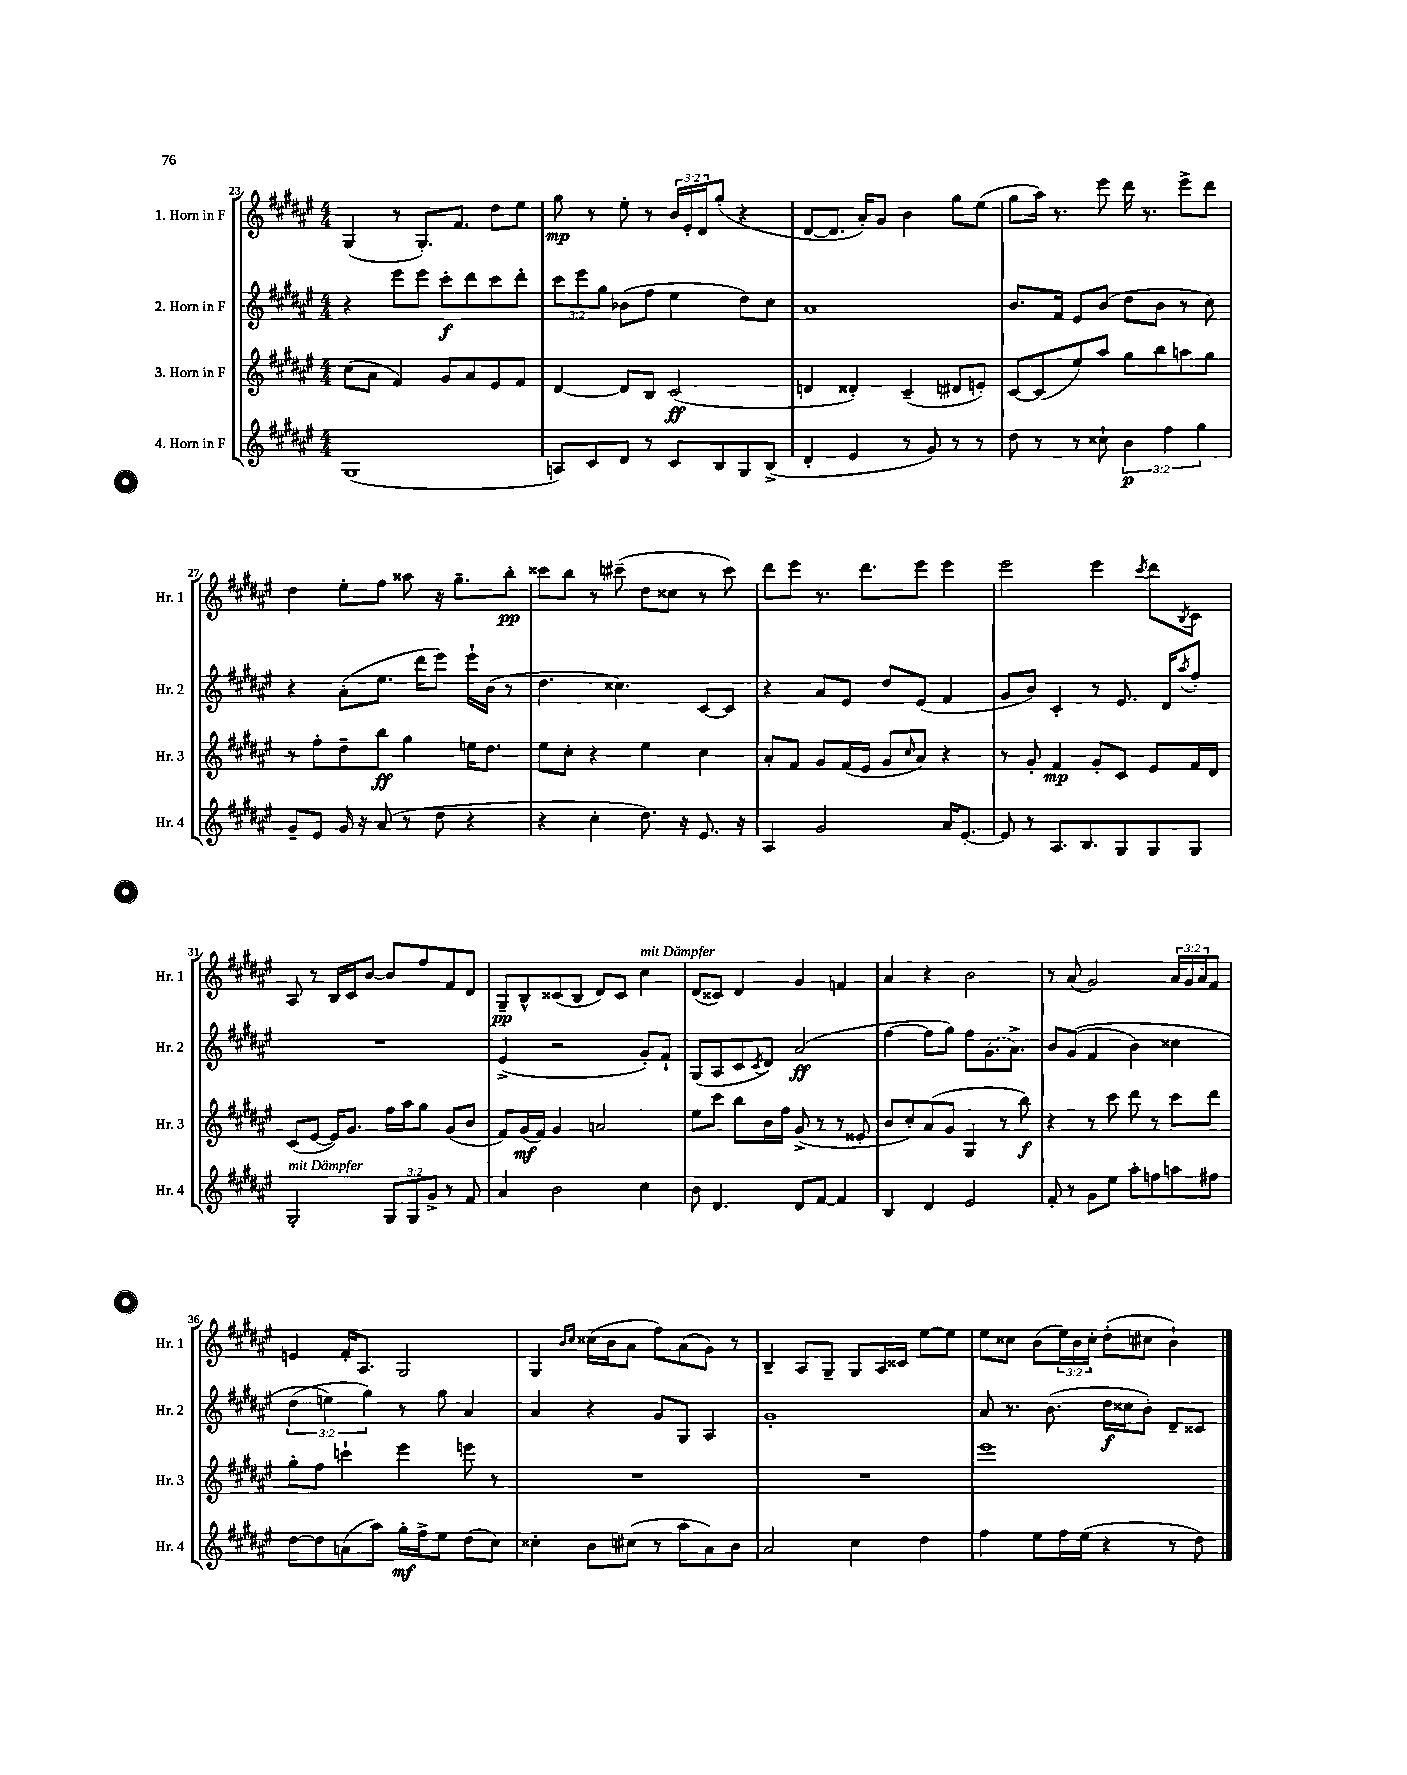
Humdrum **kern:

**kern	**dynam	**kern	**dynam	**kern	**dynam	**kern	**dynam
*part4	*part4	*part3	*part3	*part2	*part2	*part1	*part1
*staff4	*staff4	*staff3	*staff3	*staff2	*staff2	*staff1	*staff1
*I"4. Horn in F	*	*I"3. Horn in F	*	*I"2. Horn in F	*	*I"1. Horn in F	*
*I'Hr. 4	*	*I'Hr. 3	*	*I'Hr. 2	*	*I'Hr. 1	*
*clefG2	*	*clefG2	*	*clefG2	*	*clefG2	*
*k[f#c#g#d#a#e#]	*	*k[f#c#g#d#a#e#]	*	*k[f#c#g#d#a#e#]	*	*k[f#c#g#d#a#e#]	*
*M4/4	*	*M4/4	*	*M4/4	*	*M4/4	*
=23	=23	=23	=23	=23	=23	=23	=23
(1G#	.	(8cc#\L	.	4r	.	(4G#/	.
.	.	8a#\J	.	.	.	.	.
.	.	4f#/)	.	8eee#\L	.	8r	.
.	.	.	.	8eee#\J	.	8.G#'/L)	.
.	.	8g#/L	.	8ccc#'\L	f	.	.
.	.	.	.	.	.	8.f#/J	.
.	.	8a#/	.	8ddd#\	.	.	.
.	.	8e#/	.	8ccc#\	.	8dd#\L	.
.	.	8f#/J	.	8ddd#'\J	.	8ee#\J	.
=24	=24	=24	=24	=24	=24	=24	=24
8An/L)	.	[4d#/	.	12ccc#\L	.	8gg#\	mp
.	.	.	.	12eee#\	.	.	.
8c#/	.	.	.	.	.	8r	.
.	.	.	.	12gg#\J	.	.	.
8d#/J	.	8d#/L]	.	(8b-X\L	.	8ee#'\	.
8r	.	8B/J	.	8ff#\J	.	8r	.
8c#/L	.	(2c#/	ff	4ee#\	.	24b/LL	.
.	.	.	.	.	.	24e#'/	.
.	.	.	.	.	.	24d#/J	.
8B/	.	.	.	.	.	(8gg#'/J	.
8G#/	.	.	.	8dd#\L)	.	4r	.
(8B^/J	.	.	.	8cc#\J	.	.	.
=25	=25	=25	=25	=25	=25	=25	=25
4d#'/	.	4dn/	.	1a#	.	[8d#/L	.
.	.	.	.	.	.	8.d#/J]	.
4e#/	.	4d##X'/)	.	.	.	.	.
.	.	.	.	.	.	16a#'/KL)	.
.	.	.	.	.	.	8g#/J	.
8r	.	(4c#~/	.	.	.	4b\	.
8g#/)	.	.	.	.	.	.	.
8r	.	8d#X/L	.	.	.	8gg#\L	.
8r	.	8en'/J)	.	.	.	(8ee#\J	.
=26	=26	=26	=26	=26	=26	=26	=26
8dd#\	.	[8c#/L	.	8.b/L	.	8gg#\L	.
8r	.	(8c#/]	.	.	.	16aa#\Jk)	.
.	.	.	.	16f#/Jk	.	8.r	.
8r	.	8ee#/)	.	8e#/L	.	.	.
8cc##X`\	.	8aa#/J	.	(8b/J	.	8eee#\	.
6b\	p	8gg#\L	.	8dd#\L	.	16ddd#\	.
.	.	.	.	.	.	8.r	.
.	.	8bb\	.	8b\J	.	.	.
6ff#\	.	.	.	.	.	.	.
.	.	8aan\	.	8r	.	8eee#^\L	.
6gg#\	.	.	.	.	.	.	.
.	.	8gg#\J	.	8cc#\)	.	8ddd#\J	.
!!LO:LB:g=z
=27	=27	=27	=27	=27	=27	=27	=27
8g#~/L	.	8r	.	4r	.	4dd#\	.
8e#/J	.	8ff#'\L	.	.	.	.	.
16g#/	.	8dd#~\	.	(8a#'\L	.	8ee#'\L	.
16r	.	.	.	.	.	.	.
(8a#/	.	8bb\J	ff	8.ee#\J	.	8ff#\J	.
8r	.	4gg#\	.	.	.	8aa##X\	.
.	.	.	.	16ddd#\KL	.	.	.
8dd#\	.	.	.	8eee#\J)	.	16r	.
.	.	.	.	.	.	8.gg#~\L	.
4r	.	16een\KL	.	16eee#`\LL	.	.	.
.	.	8.dd#\J	.	(16b\JJ	.	.	.
.	.	.	.	8r	.	8bb'\J	pp
=28	=28	=28	=28	=28	=28	=28	=28
4r	.	8ee#\L	.	4.dd#\	.	8ccc##X\L	.
.	.	8cc#'\J	.	.	.	8bb\J	.
4cc#'\	.	4r	.	.	.	8r	.
.	.	.	.	4.cc##X\)	.	(8ccc#X~\	.
8.dd#\)	.	4ee#\	.	.	.	8dd#\L	.
.	.	.	.	.	.	8cc##X\J	.
16r	.	.	.	.	.	.	.
8.e#/	.	4cc#\	.	[8c#/L	.	8r	.
.	.	.	.	8c#/J]	.	8ccc#\)	.
16r	.	.	.	.	.	.	.
=29	=29	=29	=29	=29	=29	=29	=29
4A#/	.	8a#'/L	.	4r	.	8ddd#\L	.
.	.	8f#/J	.	.	.	8eee#\J	.
2g#/	.	8g#/L	.	8a#/L	.	8.r	.
.	.	(16f#/L	.	8e#/J	.	.	.
.	.	16e#/JJ	.	.	.	8.ddd#\L	.
.	.	8g#/L	.	8dd#/L	.	.	.
.	.	16qqcc#/	.	.	.	.	.
.	.	8a#/J)	.	(8e#/J	.	8eee#\J	.
16a#/KL	.	4r	.	4f#/	.	4eee#\	.
[8.e#'/J	.	.	.	.	.	.	.
=30	=30	=30	=30	=30	=30	=30	=30
8e#/]	.	8r	.	8g#/L	.	2eee#\	.
8r	.	8g#'/	.	8b/J)	.	.	.
8.A#/L	.	4f#/	mp	4c#'/	.	.	.
8.B/	.	.	.	.	.	.	.
.	.	8g#'/L	.	8r	.	4eee#\	.
8G#/	.	8c#/J	.	8.e#/	.	.	.
.	.	.	.	.	.	8qccc#/	.
8G#/	.	8e#/L	.	.	.	8ddd#\L	.
.	.	.	.	16d#/KL	.	.	.
.	.	.	.	8qaa#/	.	8qB/	.
8G#/J	.	16f#/L	.	8ff#'/J	.	8c#\J	.
.	.	16d#/JJ	.	.	.	.	.
!!LO:LB:g=z
=31	=31	=31	=31	=31	=31	=31	=31
!LO:TX:a:i:t=mit Dämpfer	!	!	!	!	!	!	!
2G#'/	.	(8c#/L	.	1r	.	8A#/	.
.	.	[8e#/J	.	.	.	8r	.
.	.	16e#/KL])	.	.	.	16B/LL	.
.	.	8.g#/J	.	.	.	16c#/J	.
.	.	.	.	.	.	[8b/J	.
12G#/L	.	16ff#\LL	.	.	.	8b/L]	.
.	.	16aa#\J	.	.	.	.	.
12G#/	.	.	.	.	.	.	.
.	.	8gg#\J	.	.	.	8ff#/	.
12g#^/J	.	.	.	.	.	.	.
8r	.	(8g#/L	.	.	.	8f#/	.
8f#/	.	8b/J	.	.	.	8d#/J	.
=32	=32	=32	=32	=32	=32	=32	=32
4a#/	.	8f#/L)	.	(4e#^/	.	8G#~/L	pp
.	.	(16g#/L	mf	.	.	8B^^/	.
.	.	16f#/JJ)	.	.	.	.	.
2b\	.	4g#/	.	2r	.	(8c##X/	.
.	.	.	.	.	.	8B/J	.
.	.	2an/	.	.	.	8d#/L)	.
.	.	.	.	.	.	8c##/J	.
!	!	!	!	!	!	!LO:TX:a:i:t=mit Dämpfer	!
4cc#\	.	.	.	8g#'/L)	.	4cc#\	.
.	.	.	.	8f#`/J	.	.	.
=33	=33	=33	=33	=33	=33	=33	=33
8b\	.	8ee#\L	.	(8G#/L	.	(8d#/L	.
4.d#/	.	8ccc#\J	.	8A#/	.	8c##X/J)	.
.	.	8bb\L	.	8c#/	.	4d#/	.
.	.	.	.	8qc#/	.	.	.
.	.	16b\L	.	8d#/J)	.	.	.
.	.	16ff#\JJ	.	.	.	.	.
8d#/L	.	(8g#^/	.	(2a#/	ff	4g#/	.
[8f#/J	.	8r	.	.	.	.	.
4f#/]	.	8r	.	.	.	4fn/	.
.	.	8e##X'/	.	.	.	.	.
=34	=34	=34	=34	=34	=34	=34	=34
4B/	.	8b/L	.	[4ff#\	.	4a#/	.
.	.	8cc#'/)	.	.	.	.	.
4d#/	.	(8a#/	.	8ff#\L]	.	4r	.
.	.	8g#/J	.	8gg#\J)	.	.	.
2e#/	.	4G#/	.	8ff#\L	.	2b\	.
.	.	.	.	(8.g#\	.	.	.
.	.	8r	.	.	.	.	.
.	.	.	.	8.a#^\J)	.	.	.
.	.	8bb\)	f	.	.	.	.
=35	=35	=35	=35	=35	=35	=35	=35
8f#'/	.	4r	.	8b/L	.	8r	.
8r	.	.	.	((8g#/J	.	(8a#/	.
8g#\L	.	8r	.	4f#/	.	2g#/)	.
8ee#\J	.	8ccc#\	.	.	.	.	.
8aa#'\L	.	8ddd#\	.	4b\)	.	.	.
8ffn\	.	8r	.	.	.	.	.
8aan\	.	8ccc#\L	.	4cc##X\	.	24a#/LL	.
.	.	.	.	.	.	24g#/	.
.	.	.	.	.	.	24a#/J	.
8ff#X\J	.	8ddd#\J	.	.	.	8f#/J	.
!!LO:LB:g=z
=36	=36	=36	=36	=36	=36	=36	=36
[8dd#\L	.	8gg#'\L	.	(6dd#\	.	4en/	.
8dd#\]	.	8ff#\J	.	.	.	.	.
.	.	.	.	6een\)	.	.	.
(8an\	.	4cccn`\	.	.	.	16f#'/KL	.
.	.	.	.	.	.	8.A#/J	.
.	.	.	.	6gg#\)	.	.	.
8aa#\J)	.	.	.	.	.	.	.
16gg#'\LL	mf	4eee#\	.	8r	.	2G#/	.
16ff#^\J	.	.	.	.	.	.	.
8ee#\J	.	.	.	8gg#\	.	.	.
(8dd#\L	.	8eeen\	.	4a#/	.	.	.
8cc#\J)	.	8r	.	.	.	.	.
=37	=37	=37	=37	=37	=37	=37	=37
4cc##X'\	.	1r	.	4a#/	.	4G#/	.
.	.	.	.	.	.	16qqb/LL	.
.	.	.	.	.	.	16qqcc#/JJ	.
8b\L	.	.	.	4r	.	(16cc##X\LL	.
.	.	.	.	.	.	16b\J	.
(8cc#X\J	.	.	.	.	.	8a#\J	.
8r	.	.	.	8g#/L	.	8ff#\L)	.
8aa#\L	.	.	.	8G#/J	.	(8a#\	.
8a#\)	.	.	.	4A#/	.	8g#\J)	.
8b\J	.	.	.	.	.	8r	.
=38	=38	=38	=38	=38	=38	=38	=38
2a#/	.	1r	.	1g#'	.	4B~/	.
.	.	.	.	.	.	8A#/L	.
.	.	.	.	.	.	8G#~/J	.
4cc#\	.	.	.	.	.	8G#/L	.
.	.	.	.	.	.	16A#/L	.
.	.	.	.	.	.	16c##X/JJ	.
4dd#\	.	.	.	.	.	[8ee#\L	.
.	.	.	.	.	.	8ee#\J]	.
=39	=39	=39	=39	=39	=39	=39	=39
4ff#\	.	1eee#	.	8a#/	.	8ee#\L	.
.	.	.	.	8.r	.	8cc##X\J	.
8ee#\L	.	.	.	.	.	(8b\L	.
.	.	.	.	(8.b\	.	.	.
16ff#\L	.	.	.	.	.	24ee#\L)	.
.	.	.	.	.	.	24b\	.
(16ee#\JJ	.	.	.	.	.	.	.
.	.	.	.	.	.	24cc##'\JJ	.
4r	.	.	.	16dd#\LL	f	(8dd#'\L	.
.	.	.	.	16cc##X\J	.	.	.
.	.	.	.	8b'\J)	.	8cc#X\J	.
8r	.	.	.	8d#~/L	.	4b`\)	.
8dd#\)	.	.	.	8c##X/J	.	.	.
==	==	==	==	==	==	==	==
*-	*-	*-	*-	*-	*-	*-	*-
